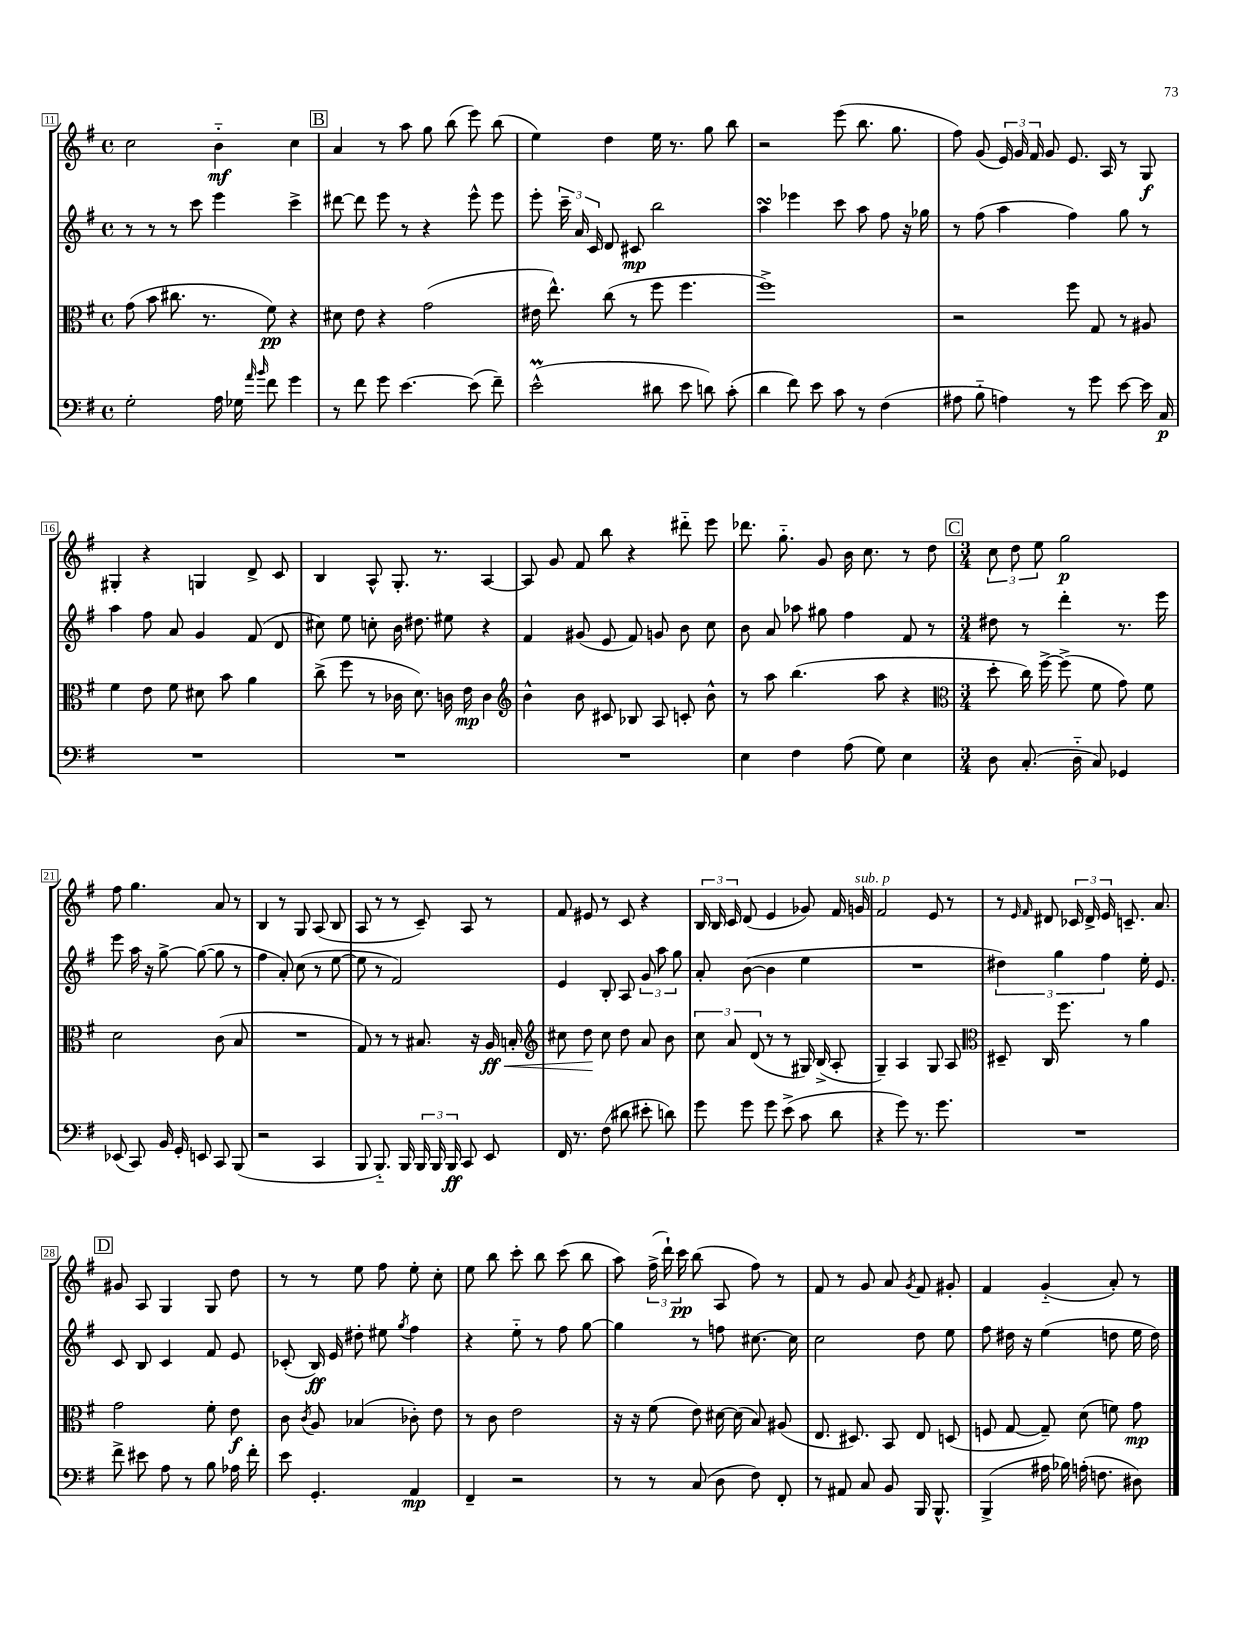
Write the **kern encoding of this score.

**kern	**kern	**kern	**kern
*staff4	*staff3	*staff2	*staff1
*clefF4	*clefC3	*clefG2	*clefG2
*k[f#]	*k[f#]	*k[f#]	*k[f#]
*M4/4	*M4/4	*M4/4	*M4/4
*met(c)	*met(c)	*met(c)	*met(c)
2G'	(8g	8r	2cc
.	8b	8r	.
.	8.cc#	8r	.
.	.	8ccc	.
.	8.r	.	.
16A	.	4eee	4b'~
16G-	.	.	.
16qqa	.	.	.
16qqb	.	.	.
8f#	8f#)	.	.
4g	4r	4ccc^	4cc
=	=	=	=
8r	8d#	[8ddd#	4a
8f#	8e	8ddd#]	.
8g	4r	8eee	8r
[4.e	.	8r	8aa
.	(2g	4r	8gg
.	.	.	(8bb
(8e]	.	8eee^^	8eee)
8f#~)	.	8eee	(8bb
=	=	=	=
(2e^^	16e#	8eee'	4ee)
.	8.ee^^)	.	.
.	.	24ccc~	.
.	.	24a	.
.	.	24c	.
.	(8cc	8d	4dd
.	8r	8c#	.
8d#	8ff#	2bb	16ee
.	.	.	8.r
8e	4.ff#	.	.
8d)	.	.	8gg
(8c'	.	.	8bb
=	=	=	=
4d	1ff#^)	4aa	2r
8f#)	.	4eee-	.
8e	.	.	.
8c	.	8ccc	(8eee
8r	.	8aa	8.bb
(4F#	.	8ff#	.
.	.	.	8.gg
.	.	16r	.
.	.	16gg-	.
=	=	=	=
8A#	2r	8r	8ff#)
8B'~	.	(8ff#	(8g
4A)	.	4aa	24e)
.	.	.	24g
.	.	.	24f#
.	.	.	8g
8r	8ff#	4ff#)	8.e
8g	8G	.	.
.	.	.	16A
[8e	8r	8gg	8r
16e]	8A#	8r	8G
16C	.	.	.
=	=	=	=
1r	4f#	4aa	4G#'
.	8e	8ff#	4r
.	8f#	8a	.
.	8d#	4g	4G
.	8b	.	.
.	4a	(8f#	8d^
.	.	8d	8c
=	=	=	=
1r	(8cc^	8cc#)	4B
.	8ff#	8ee	.
.	8r	8cc'	8A^^
.	16c-	16b	8.G'
.	8.d)	8.dd#	.
.	.	.	8.r
.	16c	8ee#	.
.	16e	.	.
.	4c	4r	[4A
=	=	=	=
*	*clefG2	*	*
1r	4b^^	4f#	8A]
.	.	.	8g
.	8b	(8g#	8f#
.	8c#	8e	8bb
.	8B-	8f#)	4r
.	8A	8g	.
.	8c'	8b	8ddd#'~
.	8b^^	8cc	8eee
=	=	=	=
4E	8r	8b	8.ddd-
.	8aa	8a	.
.	.	.	8.gg'~
4F#	(4.bb	8aa-	.
.	.	8gg#	8g
(8A	.	4ff#	16b
.	.	.	8.cc
8G)	8aa	.	.
4E	4r	8f#	8r
.	.	8r	8dd
=	=	=	=
*	*clefC3	*	*
*M3/4	*M3/4	*M3/4	*M3/4
8D	8dd'	8dd#	12cc
.	.	.	12dd
(8.C'	16cc)	8r	.
.	.	.	12ee
.	[16ff#^	.	.
.	(8ff#^]	4ddd'	2gg
16D'~	.	.	.
8C)	8f#	.	.
4GG-	8g)	8.r	.
.	8f#	.	.
.	.	16eee	.
=	=	=	=
(8EE-	2d	8eee	8ff#
8CC)	.	16aa	4.gg
.	.	16r	.
16BB	.	[8gg^	.
16GG'	.	.	.
8EE	.	(8gg_	.
8CC	(8c	8gg]	8a
(8BBB	8B	8r	8r
=	=	=	=
2r	2.r	4ff#	4B
.	.	8a')	8r
.	.	(8cc	8G
4CC	.	8r	(8A
.	.	[8ee	8B
=	=	=	=
8BBB	8G)	8ee]	8A
8.BBB'~)	8r	8r	8r
.	8r	2f#)	8r
16BBB	.	.	.
24BBB	8.B#	.	8c~)
24BBB	.	.	.
24BBB	.	.	.
8CC	.	.	8A
.	16r	.	.
8EE	16A	.	8r
.	16B'	.	.
=	=	=	=
*	*clefG2	*	*
16FF#	8cc#	4e	8f#
8.r	.	.	.
.	8dd	.	8e#
(8F#	8cc#	8B'	8r
8d#	8dd	8A	8c
8e#'	8a	12g	4r
.	.	12aa	.
8d)	8b	.	.
.	.	12gg	.
=	=	=	=
8g	12cc	8a'	24B
.	.	.	24B
.	12a	.	24c
8g	.	([8b	(8d
.	(12d	.	.
8g	8r	4b]	4e
(8e^	8r	.	.
8c	16G#)	4ee	8g-)
.	(16B^	.	.
8d	8A'	.	16f#
.	.	.	16g
=	=	=	=
4r	4G~)	2.r	2f#
8g)	4A	.	.
8.r	.	.	.
.	8G	.	8e
8.g	.	.	.
.	8A	.	8r
=	=	=	=
*	*clefC3	*	*
2.r	8D#~	6dd#)	8r
.	.	.	16qqe
.	.	.	16qqf#
.	16C	.	8d#
.	.	6gg	.
.	8.ff#	.	.
.	.	.	24c-
.	.	.	24d#^
.	.	6ff#	24e
.	8r	.	8.c~
.	4a	16ee'	.
.	.	8.e	8.a
=	=	=	=
8f#^	2g	8c	8g#
8e#	.	8B	8A
8A	.	4c	4G
8r	.	.	.
8B	8f#'	8f#	8G
16A-	8e	8e	8dd
16f#'	.	.	.
=	=	=	=
8e	8c	(8c-'	8r
.	8qc	.	.
4.GG'	8A	16B)	8r
.	.	16e	.
.	(4B-	8dd#'	8ee
.	.	8ee#	8ff#
.	.	8qgg	.
4AA	8c-')	4ff#	8ee'
.	8e	.	8cc'
=	=	=	=
4FF#~	8r	4r	8ee
.	8c	.	8bb
2r	2e	8ee'~	8ccc'
.	.	8r	8bb
.	.	8ff#	(8ccc
.	.	[8gg	8bb
=	=	=	=
8r	16r	4gg]	8aa)
.	16r	.	.
8r	(8f#	.	(24ff#^
.	.	.	24ddd`)
.	.	.	24ccc
(8C	8e)	8r	(8bb
8D	[16d#	8ff	8A
.	(16d#]	.	.
8F#)	8B)	[8.cc#	8ff#)
8FF#'	(8A#	.	8r
.	.	16cc#]	.
=	=	=	=
8r	8.E	2cc	8f#
8AA#	.	.	8r
.	8.D#)	.	.
8C	.	.	8g
8BB	8BB	.	8a
.	.	.	8qg
16BBB	8E	8dd	8f#
8.BBB^^	.	.	.
.	(8D	8ee	8g#'
=	=	=	=
(4BBB^	8F	8ff#	4f#
.	[8G	16dd#	.
.	.	16r	.
16A#	8G~])	(4ee	(4g'~
16B-)	.	.	.
(16A'	(8d	.	.
8.F	.	.	.
.	8f)	8dd	8a')
8D#)	8g	16ee	8r
.	.	16dd)	.
==	==	==	==
*-	*-	*-	*-
